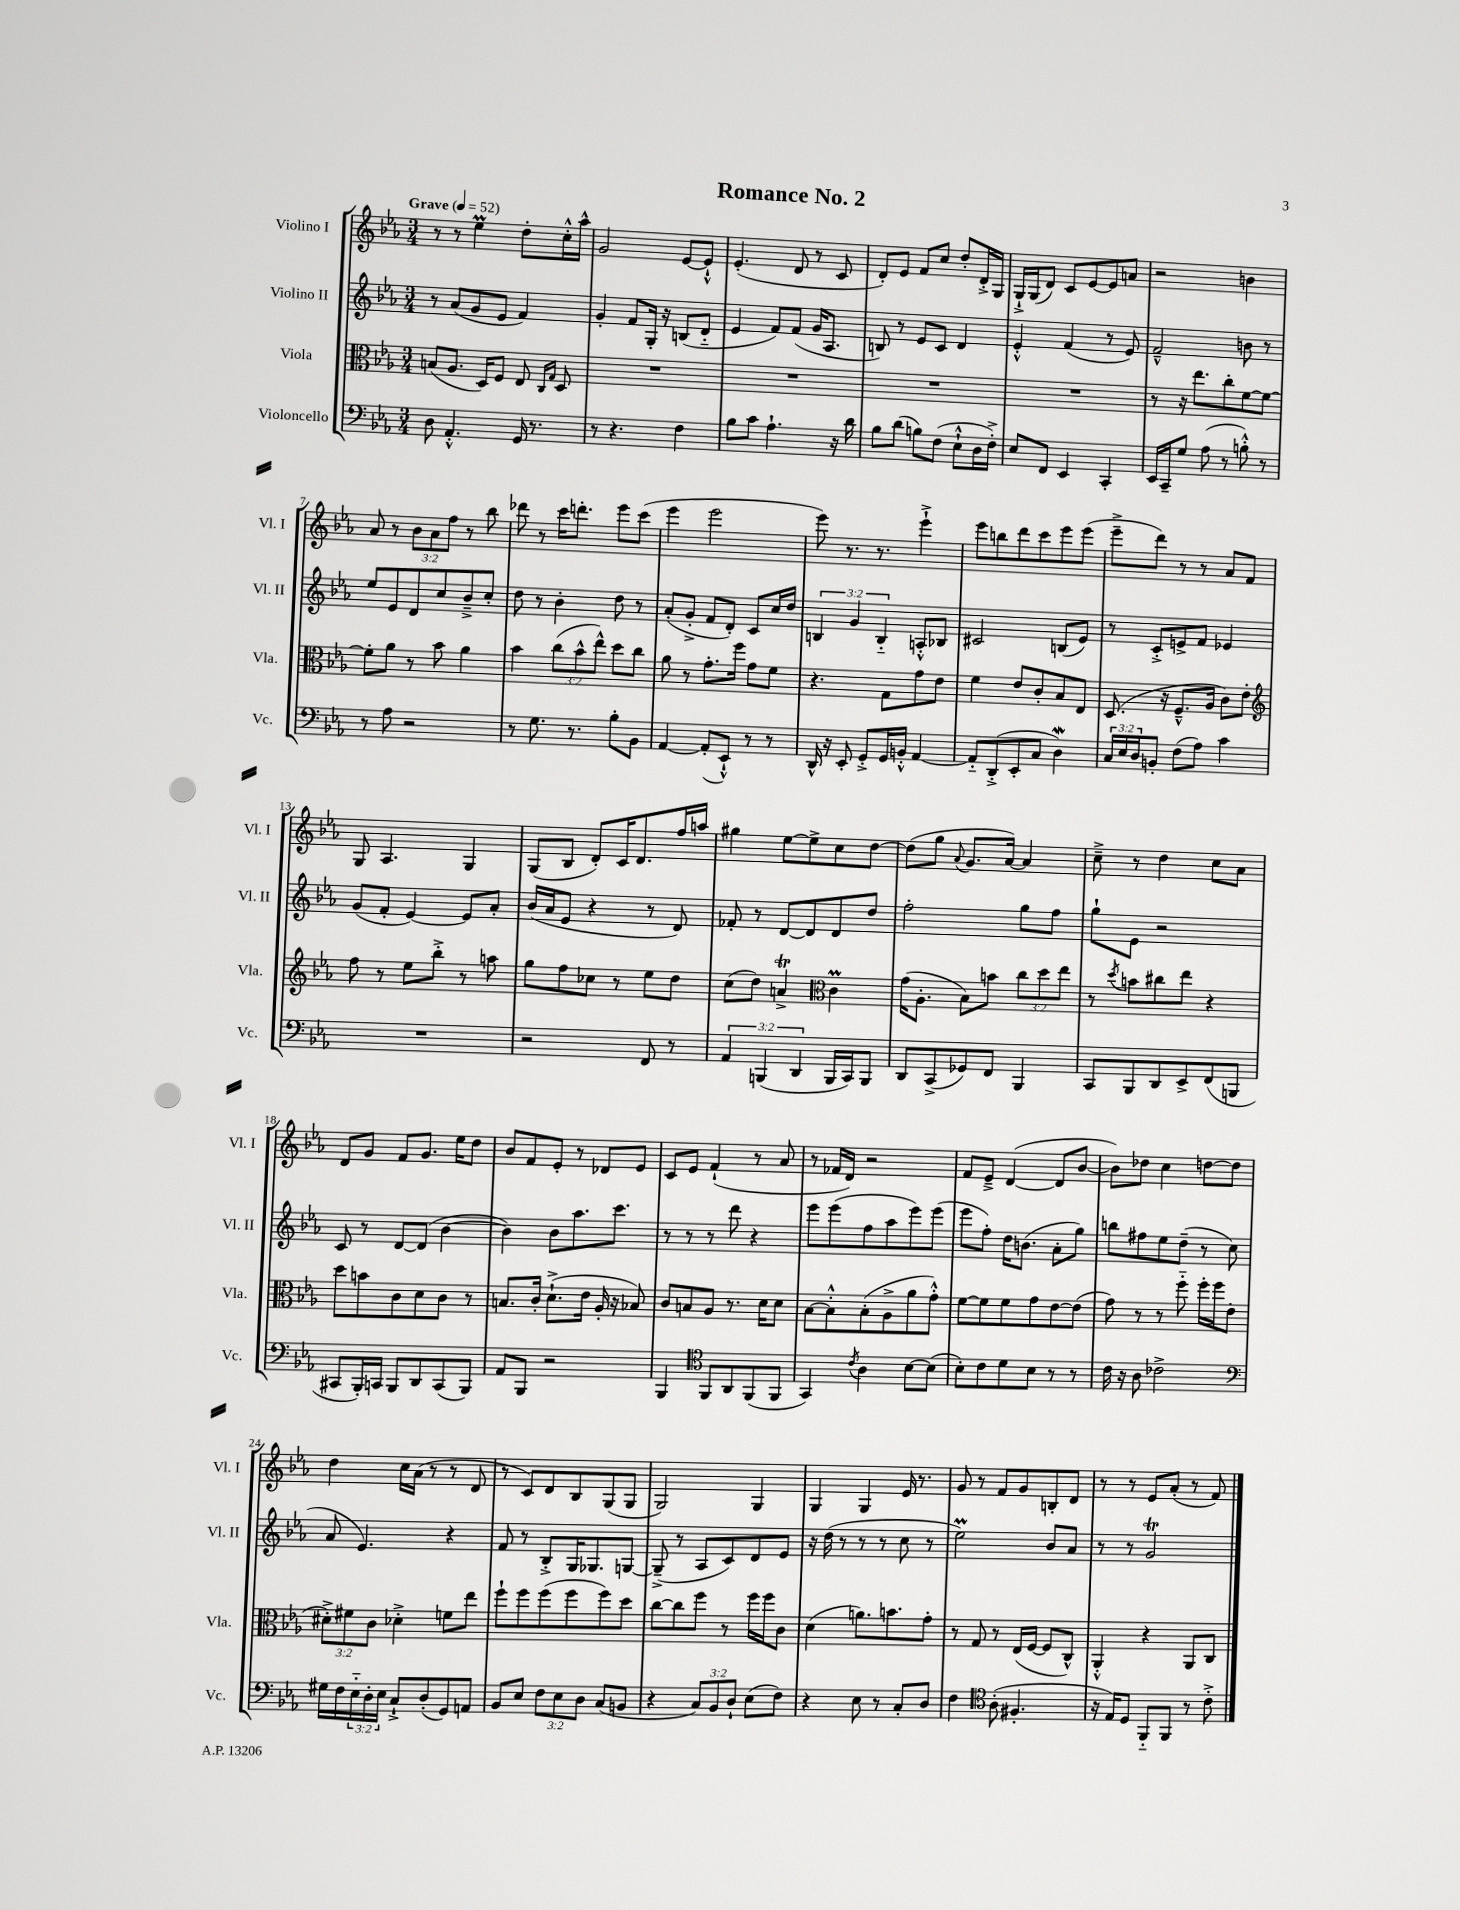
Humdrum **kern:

**kern	**kern	**kern	**kern
*part4	*part3	*part2	*part1
*staff4	*staff3	*staff2	*staff1
*I"Violoncello	*I"Viola	*I"Violino II	*I"Violino I
*I'Vc.	*I'Vla.	*I'Vl. II	*I'Vl. I
*clefF4	*clefC3	*clefG2	*clefG2
*k[b-e-a-]	*k[b-e-a-]	*k[b-e-a-]	*k[b-e-a-]
*M3/4	*M3/4	*M3/4	*M3/4
*MM52	*MM52	*MM52	*MM52
=1	=1	=1	=1
!	!	!	!LO:TX:a:B:t=Grave
8D\	(8Bn/L	8r	8r
4.AA-'^^/	8.A-/J	(8a-/L	8r
.	.	8g/	4ee-M\
.	16D/KL)	.	.
.	8F/J	8e-/J	.
16GG/	8E-/	4f/)	8dd'\L
8.r	.	.	.
.	16qqC/LL	.	.
.	16qqG/JJ	.	.
.	8D/	.	16cc'^^\L
.	.	.	16aa-^^\JJ
=2	=2	=2	=2
8r	2.r	4g'/	2g/
4.r	.	.	.
.	.	8f/L	.
.	.	16G'/Jk	.
.	.	16r	.
4F\	.	(8Bn/L	[8e-/L
.	.	8d/J	8e-`^^/J]
=3	=3	=3	=3
8B-\L	2.r	4e-/	(4.e-'/
8c\J	.	.	.
4.A-`\	.	8f/L)	.
.	.	(8f/J	8d/
.	.	16g/KL	8r
.	.	8.A-/J	.
16r	.	.	8c/
16d\	.	.	.
=4	=4	=4	=4
8B-\L	2.r	8Bn/)	8d'/L)
(8d\J	.	8r	8e-/J
8Bn\L)	.	8e-/L	8f/L
(8F\J	.	8c/J	8cc/J
8E-`^^\L	.	4d/	8dd'/L
16D\L	.	.	16d'^/L
16F'^\JJ)	.	.	16G/JJ
=5	=5	=5	=5
8E-/L	2.r	4e-'^^/	16G`^/LL
.	.	.	(16G/J
8FF/J	.	.	8d/J)
4EE-/	.	(4f/	8c/L
.	.	.	[8e-/
4CC'/	.	8r	8e-/]
.	.	8e-/)	8an/J
=6	=6	=6	=6
16EE-/LL	8r	2f~^^/	2r
16CC~/J	.	.	.
8G/J	16r	.	.
.	8.ee-\L	.	.
(8A-\	.	.	.
8r	8cc'\	.	.
8Bn'^^\)	[8f\	8bn\	4bn\
8r	8f\J_	8r	.
!!LO:LB:g=z
=7	=7	=7	=7
8r	8f'\L]	8ee-/L	8a-/
8A-\	8a-\J	8e-/	8r
2r	8r	8d/	12b-\L
.	.	.	12a-\
.	8b-\	8cc/	.
.	.	.	12ff\J
.	4a-\	8b-~^/	8r
.	.	8cc'/J	8bb-\
=8	=8	=8	=8
8r	4b-\	8dd\	8ddd-X\
8.G\	.	8r	8r
.	(12cc\L	4b-'\	16ccc\KL
8.r	.	.	8.dddn'\J
.	12b-^^\	.	.
.	12ee-^^\J)	.	.
8B-'\L	8dd\L	8dd\	8eee-\L
8BB-\J	8cc\J	8r	(8ccc\J
=9	=9	=9	=9
[4AA-/	8a-\	(8a-'/L	4eee-\
.	8r	8g'^/J	.
(8AA-'/L]	8.g'\L	8f/L	2eee-\
8EE-`^^/J)	.	8d'/J)	.
.	16ff\Jk	.	.
8r	8g\L	8c/L	.
8r	8f\J	16cc/L	.
.	.	16dd/JJ	.
=10	=10	=10	=10
16DD^^/	4.r	6Bn/	8eee-\)
16r	.	.	.
8EE-'/	.	.	8.r
.	.	6g/	.
8GG'^/L	.	.	.
.	.	.	8.r
.	.	6B/	.
16GG/L	8G\L	.	.
16BBn'^^/JJ	.	.	.
[4AA-/	8g\	8An'^^/L	4eee-`^\
.	8e-\J	8B-X/J	.
=11	=11	=11	=11
8AA-/L]	4f\	2c#X/	8eee-\L
(8DD'^/	.	.	8bbn\
8EE-'/	8e-/L	.	8ddd\
8C/J	8c'/	.	8ccc\
4DW\)	8B-/	(8Bn/L	8eee-\
.	8E-/J	8e-/J)	(8eee-\J
=12	=12	=12	=12
24C/LL	(8.D/	8r	8eee-~^\L
24E-/	.	.	.
24D/J	.	.	.
8BBn'/J	.	8c'^/L	8ddd\J)
.	16r	.	.
(8F\L	8.F~^^/L	8en^/	8r
8A-\J)	.	8f/J	8r
.	16A-/Jk	.	.
4c\	8c\L)	4e-X/	8a-/L
.	8e-'\J	.	8f/J
!!LO:LB:g=z
=13	=13	=13	=13
*	*clefG2	*	*
2.r	8ff\	(8g/L	8G/
.	8r	8f'/J	4.A-/
.	8ee-\L	[4e-/)	.
.	8bb-'^\J	.	.
.	8r	8e-/L]	4G/
.	8aan\	8a-'/J	.
=14	=14	=14	=14
2r	8gg\L	(16b-/LL	(8G/L
.	.	16a-/J	.
.	8ff\	8e-/J	8B-/J
.	8cc-X\J	4r	8d'/L)
.	8r	.	16c/K
.	.	.	8.d/
8FF/	8ee-\L	8r	.
8r	8dd\J	8d/)	16ff/L
.	.	.	16aan/JJ
=15	=15	=15	=15
6AA-/	(8cc\L	8f-X'/	4gg#X\
.	8dd\J)	8r	.
(6BBBn/	.	.	.
.	4ant^/	[8d/L	[8ee-\L
6DD/	.	.	.
.	.	8d/]	8ee-^\]
*	*clefC3	*	*
16BBB/LL	4cM\	8d/	8cc\
16CC/J)	.	.	.
8BBB/J	.	8dd/J	[8dd\J
=16	=16	=16	=16
8DD/L	(16g\KL	2ff'\	(8dd\L]
.	8.A-'\J	.	.
(8CC^/	.	.	8gg\J
.	.	.	8qqa-/
8GG-X/)	8B-\L)	.	8.g/L
8FF/J	8bn\J	.	.
.	.	.	[16a-/Jk)
4BBB-/	12cc\L	8gg\L	4a-/]
.	12dd\	.	.
.	.	8ff\J	.
.	12ee-\J	.	.
=17	=17	=17	=17
8CC/L	8r	8gg`\L	8cc~^\
.	8qdd/	.	.
8BBB-/	8bn\L	8e-\J	8r
8DD/	8cc#X\	2r	4dd\
8EE-^/	8ee-\J	.	.
(8FF/	4r	.	8cc\L
8BBBn/J	.	.	8a-\J
!!LO:LB:g=z
=18	=18	=18	=18
8CC#X/L	8dd\L	8c/	8d/L
16BBB-'/L)	8bn\	8r	8g/J
16CCn/JJ	.	.	.
8BBB-/L	8c\	[8d/L	8f/L
8DD/	8d\	(8d/J]	8.g/J
(8CC/	8c\J	[4b-\	.
.	.	.	16ee-\KL
8BBB-/J)	8r	.	8dd\J
=19	=19	=19	=19
8AA-/L	8.Bn/L	4b-\])	8b-/L
8BBB-/J	.	.	8f/
.	16c'/Jk	.	.
2r	(8.d`^\L	8b-\L	8e-'/J
.	.	8.aa-\	8r
.	16e-\Jk	.	.
.	16A-'/	.	8d-X/L
.	16r	8.ccc\J	.
.	8B-X/)	.	8e-/J
=20	=20	=20	=20
4BBB-/	8c/L	8r	8c/L
.	8Bn/	8r	8e-/J
*clefC4	*	*	*
8FF/L	8A-/J	8r	(4f`/
8AA-/	8.r	8ddd\	.
(8FF/	.	4r	8r
.	16d\KL	.	.
8FF/J	8d\J	.	8a-/
=21	=21	=21	=21
4GG/)	[8B-\L	8eee-\L	8r
.	8B-'^^\]	(8eee-\	16f-X/LL
.	.	.	16d/JJ)
8qc/	.	.	.
4A-\	(8B-'\	8ff\	2r
.	8A-^\	8aa-\	.
[8B-\L	8a-\	8eee-\)	.
(8B-\J]	8g'^^\J)	(8eee-\J	.
=22	=22	=22	=22
8B-'\L)	[8f\L	8eee-\L	8f/L
8c\	8f\]	8ff'\J)	8e-~^/J
8d\	8f\	16dd\KL	([4d/
.	.	(8.bn\J	.
8B-\J	8g\	.	.
8r	[8e-\	8a-'\L	8d/L]
8r	(8e-\J]	8gg\J)	[8b-/J
=23	=23	=23	=23
16c\	8g\)	8bbn\L	8b-\L])
16r	.	.	.
8A-\	8r	8ff#X\	8dd-X\J
2c-X^\	8r	8ee-\	4cc\
.	8ff\	(8dd~\J	.
.	16ff'\LL	8r	[8ddn\L
.	16ff\J	.	.
.	(8e-\J	8cc\	8dd\J]
!!LO:LB:g=z
=24	=24	=24	=24
*clefF4	*	*	*
16G#X\LL	12d#X'^\L)	8a-/	4dd\
16F\	.	.	.
.	12f#X\	.	.
24E-\	.	4.e-/)	.
24D'\	12c\J	.	.
24E-\JJ	.	.	.
8C`^/L	4d-X'^\	.	16cc\LL
.	.	.	(16a-\JJ
(8D'/	.	.	8r
8GG/)	8fn\L	4r	8r
8AAn/J	8ee-\J	.	8d/
=25	=25	=25	=25
8BB-/L	8ff`\L	8f/	8r
8E-/J	8ff\	8r	8c/L)
12F\L	(8ff\	8B-'^/L	8d/
12E-\	.	.	.
.	8ff\	16G/K	8B-/
12D\J	.	.	.
.	.	8.G-X/	.
(8C/L	8ff\)	.	(8G/
8BBn/J	8dd\J	[8Gn/J	8G/J
=26	=26	=26	=26
4r	[8cc\L	(8G~^/]	2G/)
.	8cc\]	8r	.
12C/L)	8ff\J	8A-/L	.
12BB-/	.	.	.
.	8r	8c/)	.
12D`/J	.	.	.
(8E-\L	16ff\LL	8d/	4G/
.	16ff\J	.	.
8F\J)	8c\J	8e-/J	.
=27	=27	=27	=27
4r	(4d\	16r	4G/
.	.	(16dd\	.
.	.	8r	.
8E-\	8.an\L)	8r	4G/
8r	.	8r	.
.	8.bn\	.	.
8C'/L	.	8cc\	16e-/
.	.	.	8.r
8D/J	8g'\J	8r	.
=28	=28	=28	=28
4F\	8r	2ee-M\)	8g/
.	8G/	.	8r
*clefC4	*	*	*
(8A-'\	8r	.	8f/L
4.F#X'/	(16E-/LL	.	8g/
.	[16F/JJ	.	.
.	8F/L]	8b-/L	8Bn'/
.	8C^^/J)	8a-/J	8d/J
=29	=29	=29	=29
16r	4AA-'^^/	8r	8r
16E-/KL)	.	.	.
8D/J	.	8r	8r
8FF/L	4r	2gt/	8e-/L
8FF/J	.	.	(8a-'/J
8r	8AA-/L	.	8r
8c'^\	8C/J	.	8f/)
==	==	==	==
*-	*-	*-	*-
